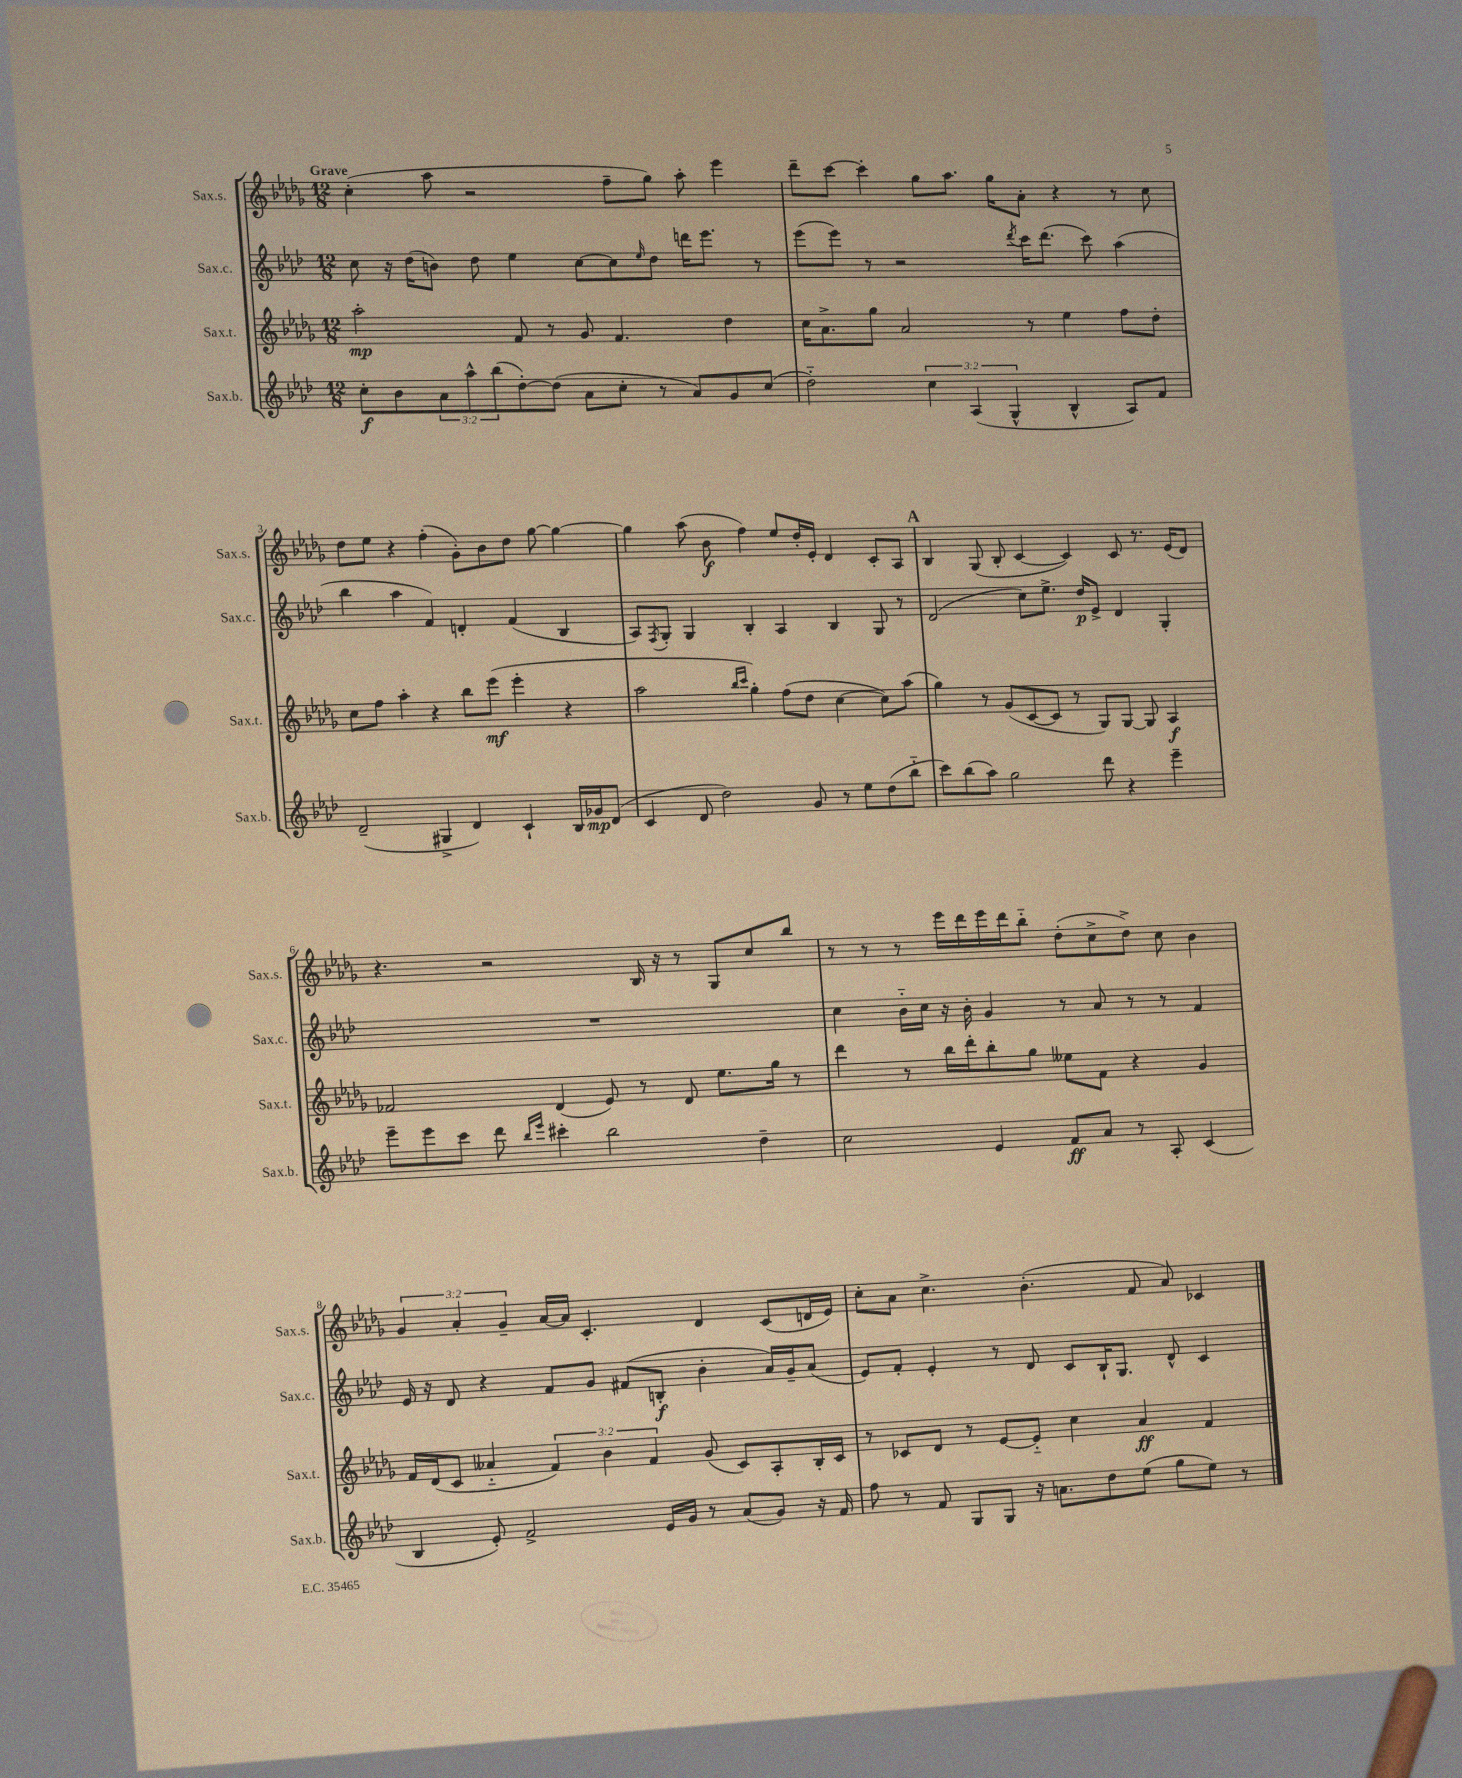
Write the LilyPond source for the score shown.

<<
\new StaffGroup <<
\new Staff = "s0" \with { instrumentName = "Sax.s." shortInstrumentName = "Sax.s." } {
    \clef treble \key des \major \numericTimeSignature \time 12/8 \override Staff.TupletNumber.text = #tuplet-number::calc-fraction-text \tempo "Grave"
    c''4-.( aes''8 r2 f''8-- ges''8) aes''8-. ees'''4 |
    des'''8-- c'''8~ c'''4-. ges''8 aes''8. ges''16 aes'8-. r4 r8 c''8 |
    des''8 ees''8 r4 f''4-.( ges'8-.) bes'8 des''8 ges''8~ ges''4~ |
    ges''4 aes''8( bes'8\f f''4) ees''8 des''16-. ees'16-. des'4 c'8-. aes8 |
    \mark \markup { \bold "A" } bes4 ges8( bes8-. c'4~ c'4) c'8 r8. ees'16( des'8) |
    r4. r2 bes16 r16 r8 ges8 c''8 bes''8 |
    r8 r8 r8 ees'''16 des'''16 ees'''16 des'''16 bes''8-_ des''8-.( c''8-> des''8->) c''8 bes'4 |
    \tuplet 3/2 { ges'4 aes'4-. ges'4-- } aes'16~ aes'16 c'4.-. des'4 c'8( d'16 ees'16) |
    c''8-. aes'8 c''4.-> bes'4.-.( f'8 aes'8) ces'4 \bar "|." |
}
\new Staff = "s1" \with { instrumentName = "Sax.c." shortInstrumentName = "Sax.c." } {
    \clef treble \key aes \major \numericTimeSignature \time 12/8
    c''8 r16 des''16( b'8) des''8 ees''4 c''8~ c''8 \grace { ees''16 } des''8 d'''16 ees'''8. r8 |
    ees'''8( ees'''8) r8 r2 \acciaccatura { des'''8 } c'''16 des'''8.( c'''8) aes''4( |
    bes''4 aes''4 f'4) d'4-. f'4( bes4 |
    aes8) \acciaccatura { f8 } g8-. g4 bes4-. aes4 bes4 g8 r8 |
    \mark \markup { \bold "A" } des'2( c''8) ees''8.-> des''16\p ees'8-> des'4 g4-. |
    R1. |
    c''4 bes'16-_ c''16 r16 bes'16-. g'4 r8 aes'8 r8 r8 f'4 |
    ees'16 r16 des'8 r4 f'8 g'8 fis'8( b8-.\f bes'4-. aes'16) g'16-- aes'8( |
    ees'8) f'8-. ees'4-. r8 des'8 c'8 bes16-! g8. des'8-^ c'4 \bar "|." |
}
\new Staff = "s2" \with { instrumentName = "Sax.t." shortInstrumentName = "Sax.t." } {
    \clef treble \key des \major \numericTimeSignature \time 12/8 \override Staff.TupletNumber.text = #tuplet-number::calc-fraction-text
    aes''2-.\mp f'8 r8 ges'8 f'4. des''4 |
    c''16 aes'8.-> ges''8 aes'2 r8 ees''4 f''8 des''8-. |
    c''8 f''8 aes''4-. r4 bes''8 ees'''8\mf( ees'''4-. r4 |
    aes''2 \grace { bes''16 c'''16 } ges''4-.) f''8( des''8 c''4~ c''8) aes''8( |
    \mark \markup { \bold "A" } ges''4) r8 ges'8( c'8~ c'8 r8 ges8) ges8~ ges8 aes4\f |
    fes'2 des'4( ees'8) r8 des'8 ees''8. ges''16 r8 |
    des'''4 r8 bes''16 des'''16-. bes''8-. ges''8 eeses''8 f'8 r4 ges'4 |
    f'16 des'16( c'8 aeses'4-_ \tuplet 3/2 { f'4) bes'4 f'4 } ges'8( c'8) aes8-. bes16-. c'16 |
    r8 ces'8 des'8 r8 ees'8~ ees'8-_ c''4 aes'4\ff f'4 \bar "|." |
}
\new Staff = "s3" \with { instrumentName = "Sax.b." shortInstrumentName = "Sax.b." } {
    \clef treble \key aes \major \numericTimeSignature \time 12/8 \override Staff.TupletNumber.text = #tuplet-number::calc-fraction-text
    c''8-.\f bes'8 \tuplet 3/2 { aes'8 aes''8-^ bes''8( } des''8~-.) des''8( aes'8 c''8-. r8 aes'8) g'8 c''8( |
    des''2-_) \tuplet 3/2 { c''4 aes4( g4-^ } bes4-^ aes8) f'8 |
    des'2--( gis4-> des'4) c'4-! bes16 ges'16\mp des'8( |
    c'4 des'8 des''2) g'8 r8 ees''8 des''8( bes''8-_ |
    \mark \markup { \bold "A" } c'''8) bes''8( aes''8) g''2 des'''8 r4 ees'''4-- |
    ees'''8-- ees'''8 c'''8 des'''8 \grace { bes''16 ees'''16 } cis'''4-. bes''2 des''4-- |
    c''2 ees'4 f'8\ff aes'8 r8 aes8-. c'4( |
    bes4 ees'8-.) f'2-> ees'16 g'16 r8 aes'8( g'8) r16 f'16 |
    f''8 r8 f'8 g8 g8 r16 a'8. des''8 ees''8( g''8 ees''8) r8 \bar "|." |
}
>>
>>
